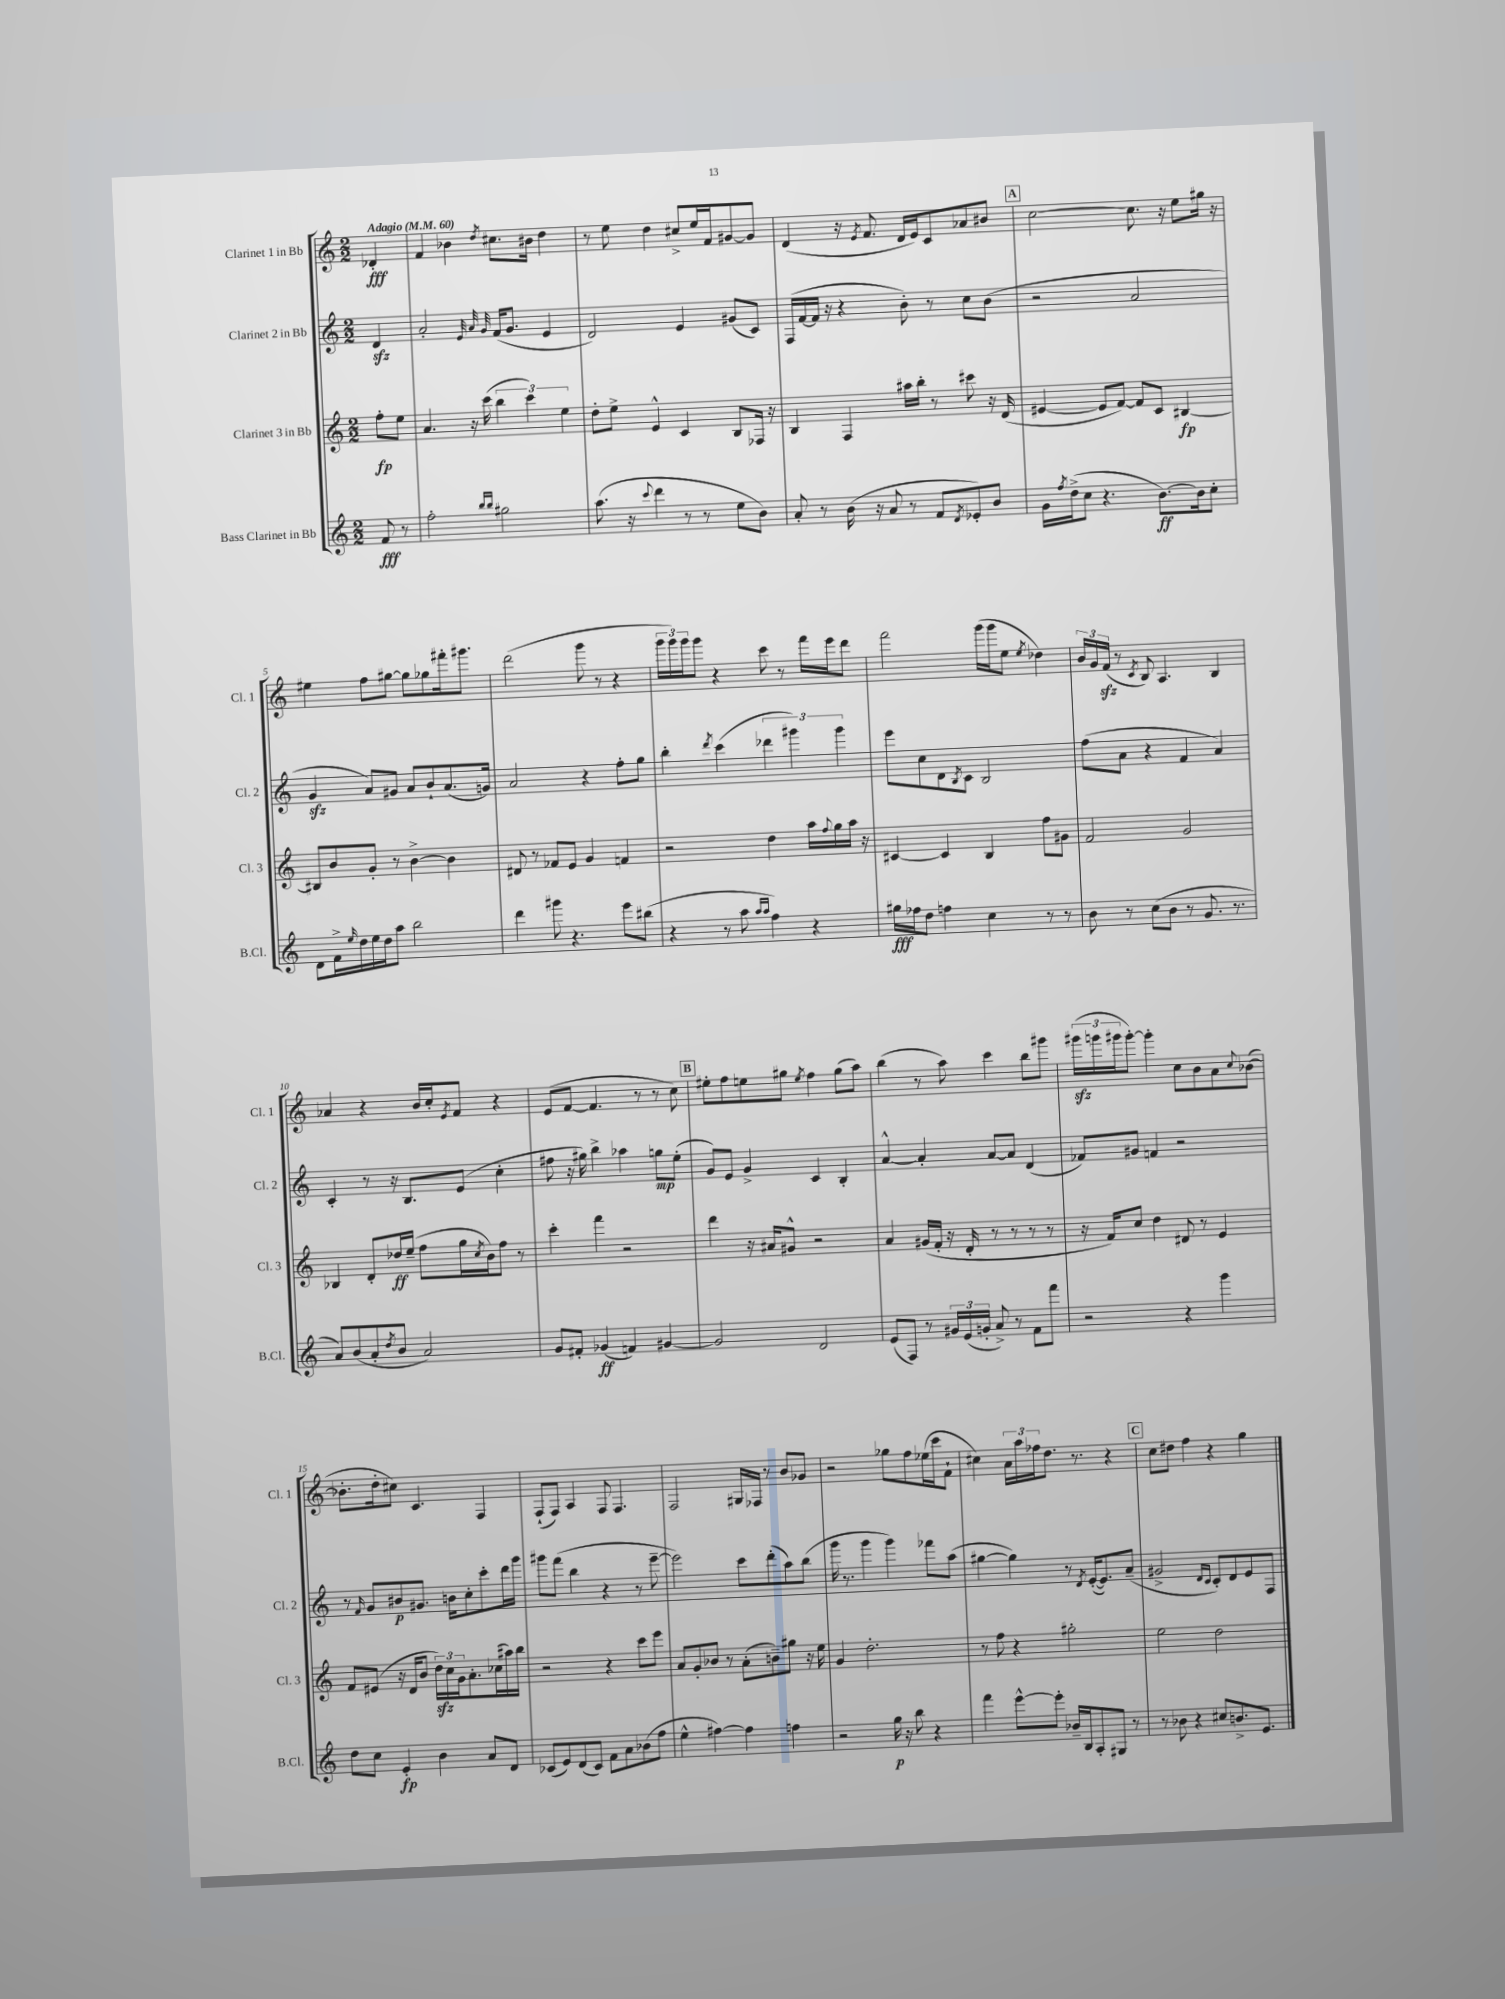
<<
\new StaffGroup <<
\new Staff = "s0" \with { instrumentName = "Clarinet 1 in Bb" shortInstrumentName = "Cl. 1" } {
    \clef treble \key c \major \numericTimeSignature \time 2/2 \partial 4 \tempo "Adagio" 4 = 60
    des'4-.\fff |
    f'4 bes'4 \acciaccatura { d''8 } cis''8. bis'16 d''4 |
    r8 e''8 d''4 cis''8-> e''16 f'16 gis'8~ gis'8 |
    d'4( r16 \acciaccatura { e'8 } f'8. d'16 e'16) c'8 aes'8 bis'8 |
    \mark \markup { \box "A" } c''2~ c''8. r16 e''8 gis''16 r16 |
    eis''4 f''8 gis''8~ gis''8 ges''8 fis'''16-. gis'''8. |
    d'''2( g'''8 r8 r4 |
    \tuplet 3/2 { g'''16 g'''16) g'''16 } g'''8 r4 c'''8 r8 f'''16 e'''16 d'''8 |
    f'''2 g'''16( g'''16 e''8 \acciaccatura { e''8 } des''4) |
    \tuplet 3/2 { b'16 g'16 f'16\sfz( } r8 \acciaccatura { c'8 } b8) a4. b4 |
    aes'4 r4 b'16 c''16-. \acciaccatura { e'8 } f'8 r4 |
    e'8( f'8~ f'4. r8 r8 c''8) |
    \mark \markup { \box "B" } eis''8-. f''8 e''8 gis''8 \acciaccatura { e''8 } f''4 gis''8( a''8) |
    b''4( r8 a''8) c'''4 b''8 gis'''8 |
    \tuplet 3/2 { gis'''16\sfz( g'''16 gis'''16 } gis'''8~-.) gis'''4-. c''8 b'8 a'8 \appoggiatura { c''8 } bes'8~( |
    bes'8.-. d''16-. cis''8) c'4. f4 |
    f8-!( f8) a4 f8 f4. |
    f2 gis16 fes16 r8 b'8 ges'8 |
    r2 ges''8 f''8 ees''16( c'''16 f'8-! |
    cis''4) \tuplet 3/2 { a'16 a''16 fes''16 } d''8. r8. r4 |
    \mark \markup { \box "C" } c''8 dis''8 f''4 r4 g''4 \bar "|." |
}
\new Staff = "s1" \with { instrumentName = "Clarinet 2 in Bb" shortInstrumentName = "Cl. 2" } {
    \clef treble \key c \major \numericTimeSignature \time 2/2 \partial 4
    d'4\sfz |
    a'2-. \grace { e'32 a'32 g'32 } f'16( g'8. e'4 |
    d'2) e'4 gis'8( c'8) |
    f16( f'16~ f'16 r16 r4 b'8-.) r8 c''8 b'8( |
    \mark \markup { \box "A" } r2 a'2 |
    g'4\sfz a'8) gis'8 a'8 b'8-! a'8.( g'16) |
    a'2 r4 f''8-. g''8 |
    b''4-. \acciaccatura { d'''8 } c'''4( \tuplet 3/2 { des'''4 gis'''4) gis'''4 } |
    e'''8 c''8 d'8 \acciaccatura { b8 } c'8 b2 |
    f''8( a'8 r4 f'4 a'4) |
    c'4-. r8 r16 b8. e'8( c''4-. |
    fis''8 r16 gis''16) b''4-> aes''4 g''8\mp e''8-.( |
    \mark \markup { \box "B" } g'8) e'8 g'4-> c'4 b4-. |
    a'4~-^ a'4-. a'8~ a'8 d'4( |
    fes'8) gis'8 f'4 r2 |
    r8 \grace { f'16 } g'8 bis'8\p gis'8. b'16 c''8-. c'''8-. d'''16 g'''16 |
    gis'''8 f'''8( b''4 r4 r8 e'''8~-- |
    e'''2) c'''8 d'''8-.( a''8) b''8( |
    g'''16 r8. g'''4 g'''4) fes'''8 a''8( |
    gis''4~ gis''4) r8 \acciaccatura { d'8 } e'16~-.( e'8.) a'8--( |
    \mark \markup { \box "C" } gis'2-> \grace { d'16 c'16 } c'8-.) d'8 e'8 f8 \bar "|." |
}
\new Staff = "s2" \with { instrumentName = "Clarinet 3 in Bb" shortInstrumentName = "Cl. 3" } {
    \clef treble \key c \major \numericTimeSignature \time 2/2 \partial 4
    f''8-.\fp e''8 |
    a'4. r16 c'''16( \tuplet 3/2 { b''4 c'''4) e''4 } |
    d''8-. e''8-> e'4-^ c'4 b8 fes16 r16 |
    b4 f4 ais''16 b''16-. r8 cis'''8 r16 d'16( |
    \mark \markup { \box "A" } eis'4~ eis'8 f'8~) f'8 c'8 bis4~\fp |
    bis8 b'8 g'8-. r8 b'4~-> b'4 |
    dis'8 r8 fes'8 e'8 g'4 f'4 |
    r2 d''4 a''16 \appoggiatura { f''8 } g''16 a''16 r16 |
    cis'4~ cis'4 b4 f''8 gis'8 |
    f'2 g'2 |
    bes4 d'8-. des''16\ff e''16--( f''8 g''16 \acciaccatura { c''8 } b'16) f''8 r8 |
    c'''4-. f'''4 r2 |
    \mark \markup { \box "B" } d'''4 r16 ais'16 gis'8-^ r2 |
    a'4 gis'16( f'16-. r16 d'16-. r8 r8 r8 r8 |
    r16 f'16) c''8 d''4 dis'8 r8 e'4 |
    f'8 eis'8( r16 d'16 b'8 \tuplet 3/2 { d''16\sfz) c''16 g'16 } a'8.-. ces''16( ais''16) b''16 |
    r2 r4 c'''8 e'''8 |
    a'8 g'8-. bes'8 r8 a'8-.( b'8--) gis''8 r16 e''16 |
    g'4 d''2.-. |
    r8 f''8 r4 gis''2-. |
    \mark \markup { \box "C" } e''2 d''2 \bar "|." |
}
\new Staff = "s3" \with { instrumentName = "Bass Clarinet in Bb" shortInstrumentName = "B.Cl." } {
    \clef treble \key c \major \numericTimeSignature \time 2/2 \partial 4
    f'8\fff r8 |
    f''2-. \grace { b''16 b''16 } gis''2 |
    a''8.( r16 \appoggiatura { c'''8 } d'''4 r8 r8 e''8 b'8) |
    a'8-. r8 b'16( r16 a'8 r8 f'8 \acciaccatura { d'8 } ees'8-.) b'8 |
    \mark \markup { \box "A" } g'16 \acciaccatura { f''8 } d''16->( c''8 r4. b'8.~\ff) b'16 c''8-. |
    d'8 f'16-> \grace { e''16 } d''16 e''16 d''16 a''8 b''2 |
    d'''4 gis'''8 r4. e'''8 bis''8( |
    r4 r8 a''8 \grace { a''16 a''16 } f''4) r4 |
    gis''16\fff fes''16 d''8 f''4 c''4 r8 r8 |
    b'8 r8 c''8( b'8 r8 g'8. r8. |
    a'8) b'8( a'8-. \acciaccatura { d''8 } b'8 a'2) |
    g'8 fis'8-. ges'4\ff( f'4) gis'4~ |
    \mark \markup { \box "B" } gis'2 d'2 |
    e'8( f8) r8 \tuplet 3/2 { gis'16 e'16( g'16-. } a'8->) r8 f'8 f'''8 |
    r2 r4 g'''4 |
    d''8 c''8 e'4-.\fp b'4 a'8 d'8 |
    ces'8( e'8) d'8( ces'8) f'8 a'8 bes'8( f''8 |
    e''4-^ fis''4~) fis''4 f''4 |
    r2 g''16\p r16 b''8 r4 |
    f'''4 e'''8~-^ e'''8-. bes'16-- b16 a8-. gis8 r8 |
    \mark \markup { \box "C" } r8 bes'8 r4 cis''8 b'8.-> e'8. \bar "|." |
}
>>
>>
